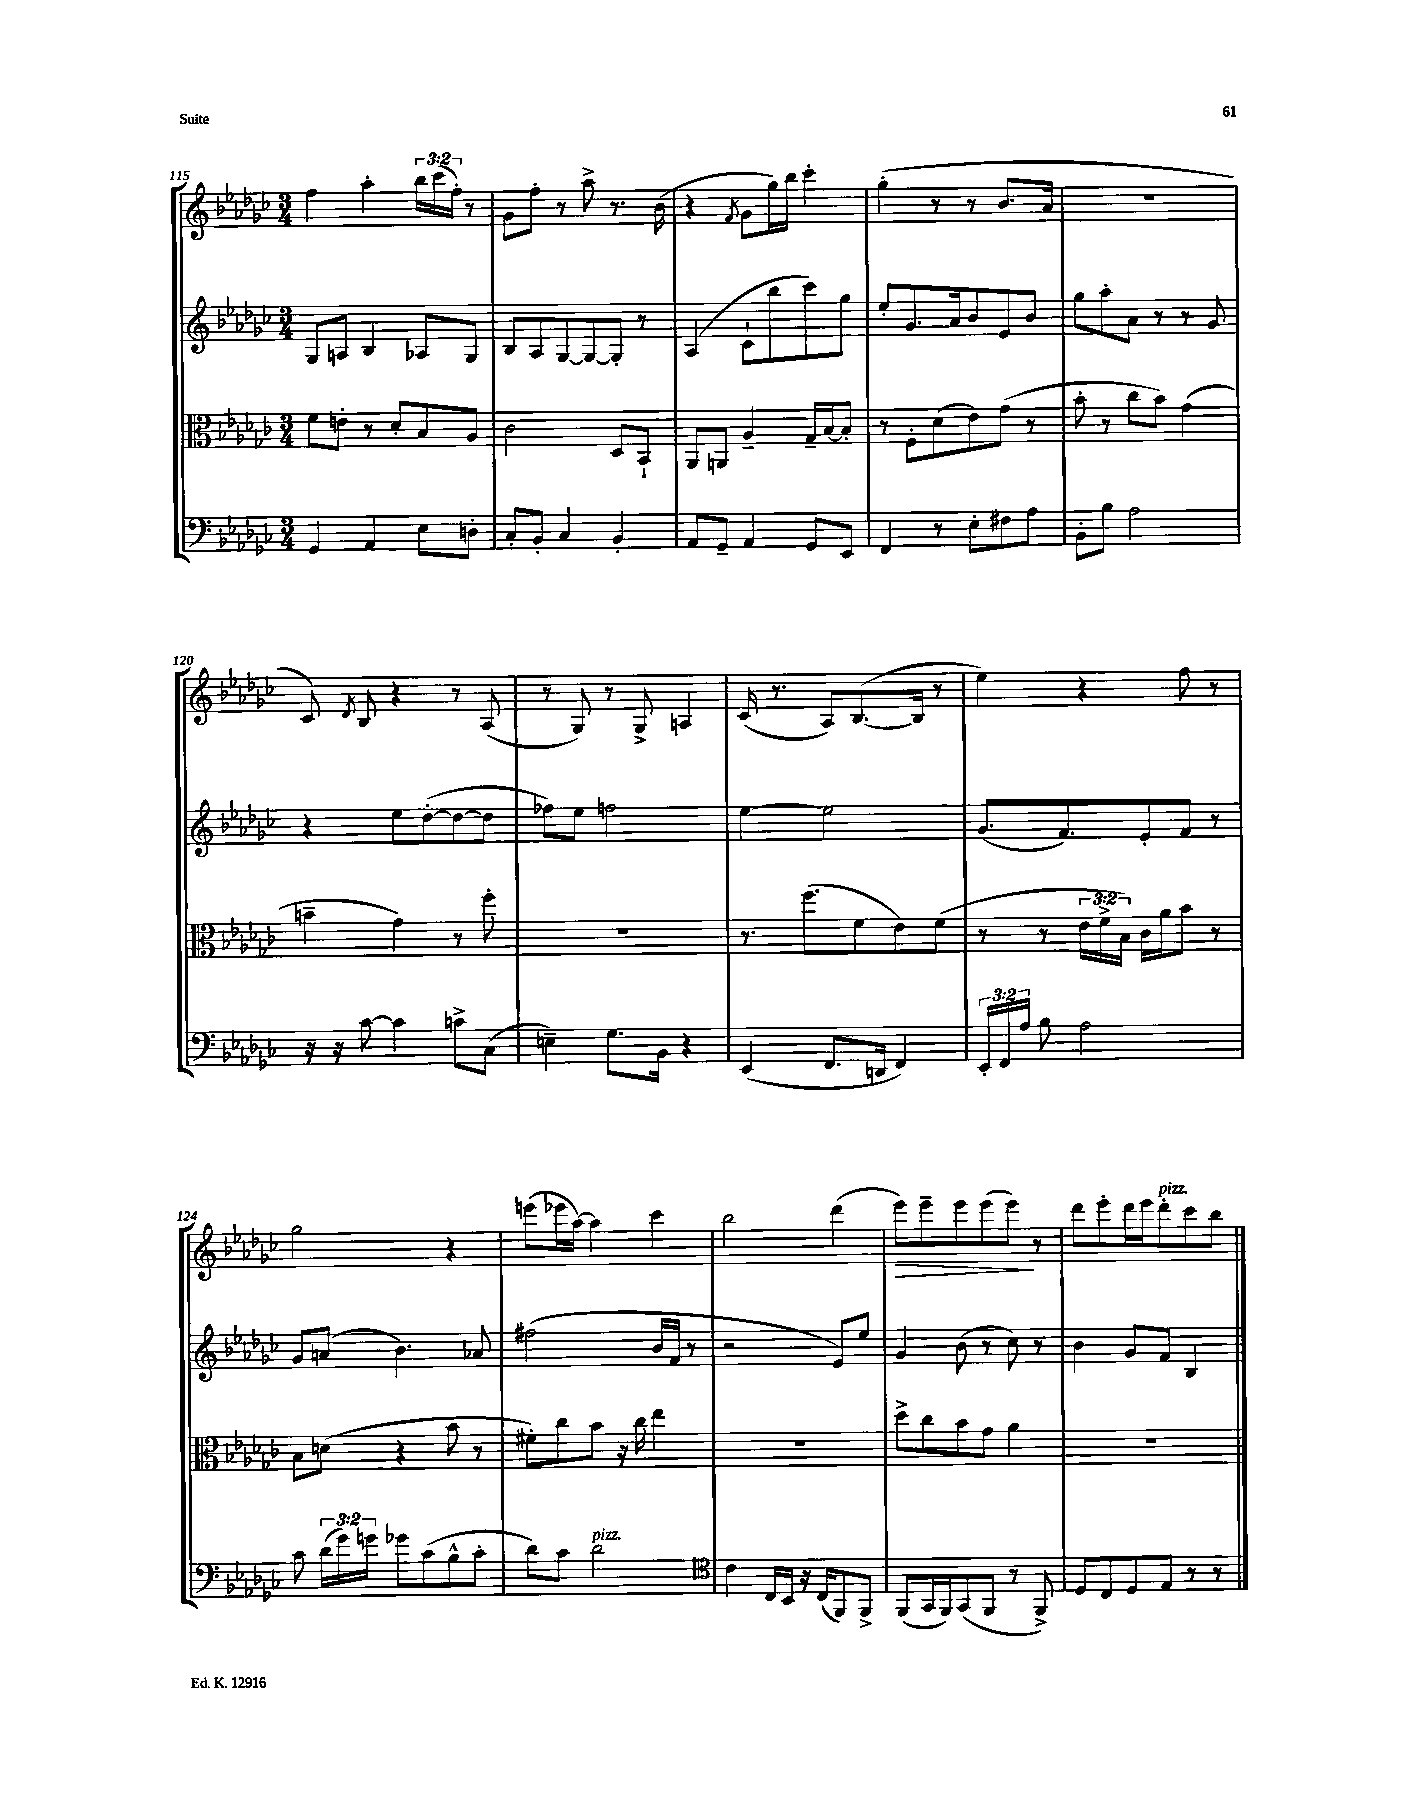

**kern	**kern	**kern	**kern	**dynam
*part4	*part3	*part2	*part1	*part1
*staff4	*staff3	*staff2	*staff1	*staff1
*clefF4	*clefC3	*clefG2	*clefG2	*
*k[b-e-a-d-g-c-]	*k[b-e-a-d-g-c-]	*k[b-e-a-d-g-c-]	*k[b-e-a-d-g-c-]	*
*M3/4	*M3/4	*M3/4	*M3/4	*
=115	=115	=115	=115	=115
4GG-/	8f\L	8G-/L	4ff\	.
.	8en'\J	8An/J	.	.
4AA-/	8r	4B-/	4aa-'\	.
.	8d-'/L	.	.	.
8E-\L	8B-/	8A-X/L	24bb-\LL	.
.	.	.	(24ccc-\	.
.	.	.	24ff'\JJ)	.
8Dn'\J	8A-/J	8G-/J	8r	.
=116	=116	=116	=116	=116
8C-'/L	2c-\	8B-/L	8g-\L	.
8BB-'/J	.	8A-/	8ff'\J	.
4C-/	.	[8G-/	8r	.
.	.	8G-/_	8aa-^\	.
4BB-'/	8D-/L	8G-'/J]	8.r	.
.	8BB-`/J	8r	.	.
.	.	.	(16b-\	.
=117	=117	=117	=117	=117
8AA-/L	8AA-/L	(4A-/	4r	.
8GG-~/J	8AAn/J	.	.	.
.	.	.	8qf/	.
4AA-/	4A-~/	8c-`\L	8g-\L	.
.	.	8bb-\	16gg-\L)	.
.	.	.	16bb-\JJ	.
8GG-/L	16G-~/LL	8ccc-\)	4ccc-'\	.
.	[16B-/J	.	.	.
8EE-/J	8B-'/J]	8gg-\J	.	.
=118	=118	=118	=118	=118
4FF/	8r	8ee-'/L	(4gg-'\	.
.	8F'\L	8.g-/	.	.
8r	(8d-\	.	8r	.
.	.	16a-/k	.	.
8E-'\L	8e-\)	8b-/	8r	.
8F#X\	(8g-\J	8e-/	8.b-/L	.
8A-\J	8r	8b-/J	.	.
.	.	.	16a-/Jk	.
=119	=119	=119	=119	=119
8BB-'\L	8b-'\	8gg-\L	2.r	.
8B-\J	8r	8aa-'\	.	.
2A-\	8cc-\L	8a-\J	.	.
.	8b-\J)	8r	.	.
.	(4g-\	8r	.	.
.	.	8g-/	.	.
!!LO:LB:g=z
=120	=120	=120	=120	=120
16r	4bn~\	4r	8c-/)	.
16r	.	.	.	.
.	.	.	8qd-/	.
[8c-\	.	.	8B-/	.
4c-\]	4g-\)	8ee-\L	4r	.
.	.	([8dd-'\	.	.
8cn^\L	8r	8dd-\_	8r	.
(8C-\J	8ff'\	8dd-\J]	(8A-/	.
=121	=121	=121	=121	=121
4En~\)	2.r	8ff-X\L)	8r	.
.	.	8ee-\J	8G-/)	.
8.G-\L	.	2ffn\	8r	.
.	.	.	8G-^/	.
16BB-\Jk	.	.	.	.
4r	.	.	4An/	.
=122	=122	=122	=122	=122
(4EE-/	8.r	[4ee-\	(16c-/	.
.	.	.	8.r	.
.	(8.ff\L	.	.	.
8.FF/L	.	2ee-\]	8A-/L)	.
.	8f\	.	([8.B-/	.
16DDn/Jk	.	.	.	.
4FF/)	8e-\)	.	.	.
.	.	.	16B-/Jk]	.
.	(8f\J	.	8r	.
=123	=123	=123	=123	=123
24EE-'/LL	8r	(8.g-/L	4ee-\)	.
24FF/	.	.	.	.
24A-/JJ	.	.	.	.
8B-\	8r	.	.	.
.	.	8.f/)	.	.
2A-\	24e-\LL	.	4r	.
.	24f^\	.	.	.
.	24B-\JJ)	.	.	.
.	16c-\LL	8e-'/	.	.
.	16a-\J	.	.	.
.	8b-\J	8f/J	8ff\	.
.	8r	8r	8r	.
!!LO:LB:g=z
=124	=124	=124	=124	=124
8c-\	8B-\L	8g-/L	2gg-\	.
(24d-\LL	(8dn\J	(8an/J	.	.
24g-\)	.	.	.	.
24gn\JJ	.	.	.	.
8g-X\L	4r	4.b-\)	.	.
(8c-\	.	.	.	.
8B-^^\	8b-\	.	4r	.
8c-'\J	8r	8a-X/	.	.
=125	=125	=125	=125	=125
8d-\L)	8f#X'\L)	(2ff#X\	(8eeen\L	.
8c-\J	8cc-\	.	16eee-X\L	.
.	.	.	[16aa-\JJ)	.
!LO:TX:a:i:t=pizz.	!	!	!	!
2d-\	8b-\J	.	4aa-\]	.
.	16r	.	.	.
.	16cc-\	.	.	.
.	4ee-\	16b-/LL	4ccc-\	.
.	.	16f/JJ	.	.
.	.	8r	.	.
=126	=126	=126	=126	=126
*clefC4	*	*	*	*
4c-\	2.r	2r	2bb-\	.
16C-/LL	.	.	.	.
16BB-/JJ	.	.	.	.
16r	.	.	.	.
(16C-/KL	.	.	.	.
8FF/)	.	8e-/L)	(4ddd-\	.
8FF^/J	.	8ee-/J	.	.
=127	=127	=127	=127	=127
!	!	!	!	!LO:HP:b
(8FF/L	8dd-^\L	4g-/	8eee-\L)	>
16GG-/L	8cc-\	.	8eee-~\	.
16FF/J)	.	.	.	.
(8GG-/	8b-\	(8b-\	8eee-\	.
8FF/J	8g-\J	8r	(8eee-\	.
8r	4a-\	8cc-\)	8eee-\J)	.
8FF^/)	.	8r	8r	]
=128	=128	=128	=128	=128
8D-/L	2.r	4b-\	8ddd-\L	.
8C-/	.	.	8eee-'\	.
8D-/	.	8g-/L	16ddd-\L	.
.	.	.	16eee-\J	.
!	!	!	!LO:TX:a:i:t=pizz.	!
8E-/J	.	8f/J	8ddd-'\	.
8r	.	4B-/	8ccc-\	.
8r	.	.	8bb-\J	.
==	==	==	==	==
*-	*-	*-	*-	*-
